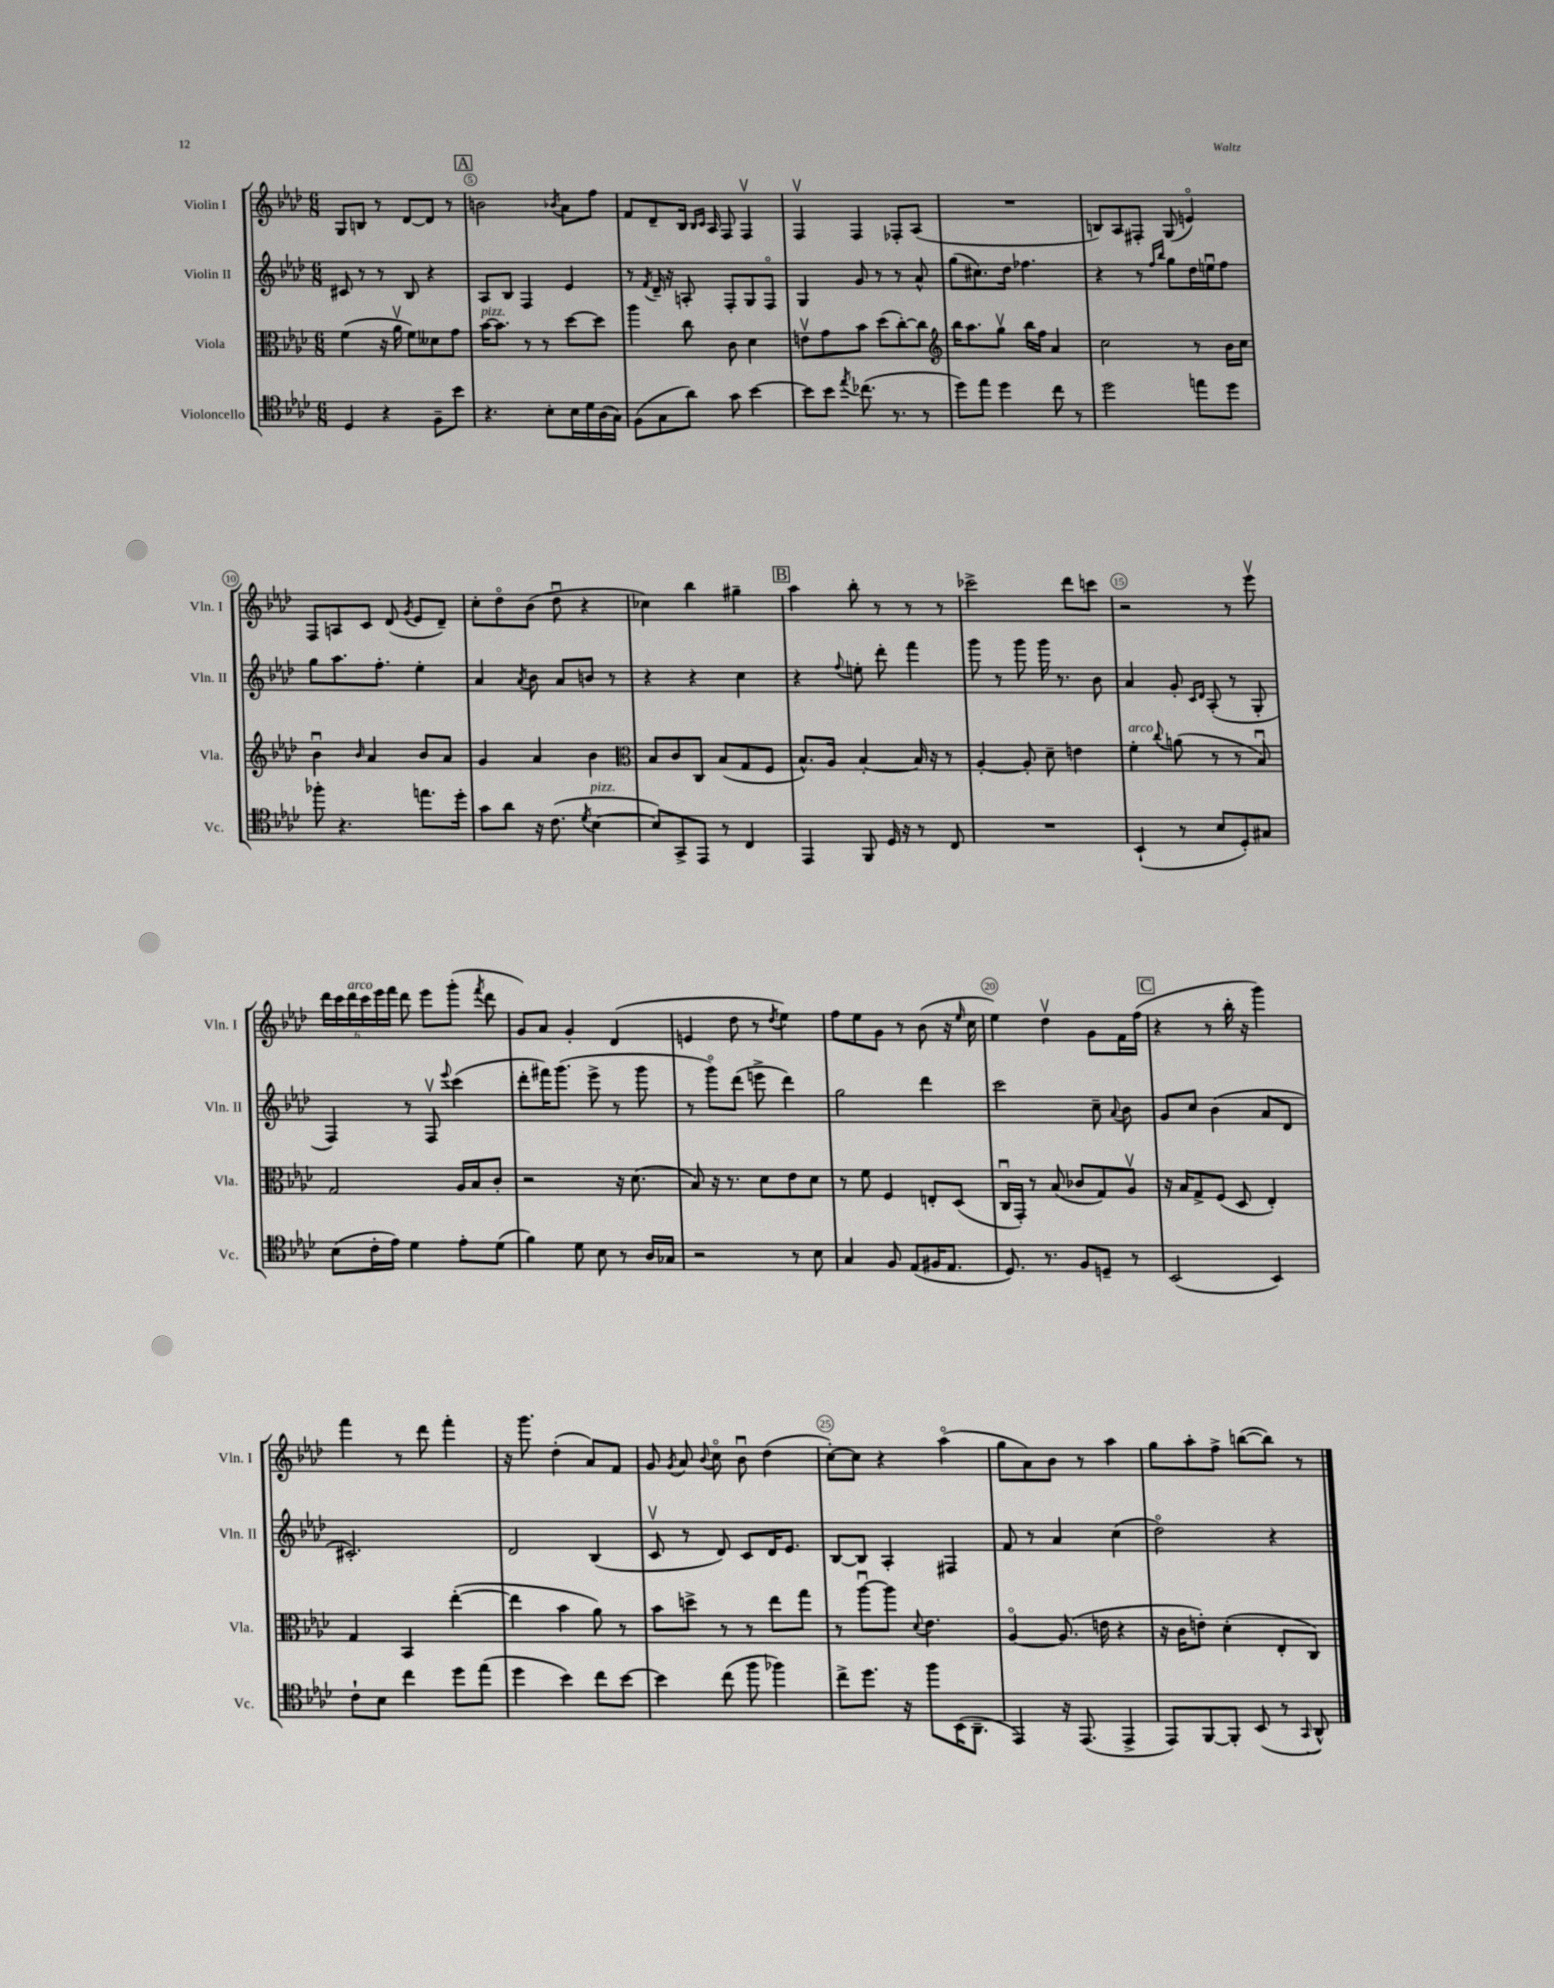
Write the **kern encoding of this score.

**kern	**kern	**kern	**kern
*part4	*part3	*part2	*part1
*staff4	*staff3	*staff2	*staff1
*I"Violoncello	*I"Viola	*I"Violin II	*I"Violin I
*I'Vc.	*I'Vla.	*I'Vln. II	*I'Vln. I
*clefC4	*clefC3	*clefG2	*clefG2
*k[b-e-a-d-]	*k[b-e-a-d-]	*k[b-e-a-d-]	*k[b-e-a-d-]
*M6/8	*M6/8	*M6/8	*M6/8
=4	=4	=4	=4
4D-/	(4f\	8c#X/	8G/L
.	.	8r	8Bn/J
4r	16r	8r	8r
.	16a-v\	.	.
.	8f\L)	8B-/	[8d-/L
8F~\L	8d--X\	4r	8d-/J]
8b-\J	8g\J	.	8r
!!LO:REH:place=s1:t=A
=5	=5	=5	=5
!	!LO:TX:a:i:t=pizz.	!	!
4.r	[16b-\KL	8A-/L	2bn\
.	8.b-\J]	.	.
.	.	8B-/J	.
.	8r	4F/	.
8B-'\L	8r	.	.
.	.	.	8qb-X/
16B-\L	[8dd-\L	4e-/	8a-\L
16d-\	.	.	.
(16A-\	8dd-\J]	.	8ff\J
16G\JJ)	.	.	.
=6	=6	=6	=6
(8F\L	4aa-\	8r	8f/L
.	.	8qf/	.
8G\	.	16d-~/	8d-~/
.	.	16r	.
8a-\J)	8cc\	8An'/	16B-/Jk
.	.	.	16qqB-/LL
.	.	.	16qqc/JJ
.	.	.	16A-/
8g\	8c\	8F'/L	8F/
[4b-\	4d-\	8G/	4Fv/
.	.	8F/J	.
=7	=7	=7	=7
8b-\L]	8env\L	4G/	4Fv/
8b-\J	8g\	.	.
8qee-/	.	.	.
(8.cc-X\	8b-\J	8g/	4F/
.	(8dd-\L	8r	.
8.r	.	.	.
.	[8cc'\)	8r	8F-X'/L
8r	8cc\J]	8a-^^/	(8A-/J
=8	=8	=8	=8
*	*clefG2	*	*
8dd-\L)	16bb-\KL	(8gg\L	2.r
.	8.aa-\	.	.
8ee-\J	.	8.cc#X\)	.
4dd-\	8ggv\J	.	.
.	.	16dd-\Jk	.
.	16bb-\LL	4.ff-X\	.
.	16ff\JJ	.	.
8cc\	4a-/	.	.
8r	.	.	.
=9	=9	=9	=9
2dd-\	2cc\	4r	8Bn/L)
.	.	.	8A-/
.	.	8r	8F#X'/J
.	.	16qqff/LL	.
.	.	16qqbb-/JJ	.
.	.	8gg\L	(8G/
8een\L	8r	16dd-\L	4en/)
.	.	16eenu\J	.
8dd-\J	16b-\LL	8ff\J	.
.	16cc\JJ	.	.
!!LO:LB:g=z
=10	=10	=10	=10
8ff-X'\	4b-u\	8gg\L	8F/L
4.r	.	8.aa-\	8An/
.	16qqb-/	.	.
.	4a-/	.	8c/J
.	.	8.ff'\J	.
.	.	.	(8d-/
.	.	.	8qg/
8.een\L	8b-/L	4ee-'\	8e-/L
.	8a-/J	.	8d-~/J)
16dd-'\Jk	.	.	.
=11	=11	=11	=11
8g\L	4g/	4a-/	8cc'\L
8a-\J	.	.	8dd-\
.	.	8qa-/	.
16r	4a-/	8b-\	(8b-\J
(8.c\	.	.	.
.	.	8a-/L	8dd-u\
8qd-/	.	.	.
!LO:TX:a:i:t=pizz.	!	!	!
[4B-\	4b-\	8bn/J	4r
.	.	8r	.
=12	=12	=12	=12
*	*clefC3	*	*
8B-/L])	8B-/L	4r	4cc-X\)
8GG^/	8c/	.	.
8EE-/J	8C/J	4r	4bb-\
8r	(8B-/L	.	.
4C/	8G/	4cc\	4gg#X~\
.	8F/J	.	.
!!LO:REH:place=s1:t=B
=13	=13	=13	=13
4EE-/	8.B-^^/L)	4r	4aa-\
.	16A-/Jk	.	.
.	.	8qqff/	.
8FF/	[4B-'/	8een'\	8bb-'\
16D-/	.	8ddd-'\	8r
16r	.	.	.
8r	16B-/]	4fff\	8r
.	16r	.	.
8C/	8r	.	8r
=14	=14	=14	=14
2.r	[4A-'/	8ggg\	2ccc-X^\
.	.	8r	.
.	8A-'/]	8ggg\	.
.	8d-~\	16ggg\	.
.	.	8.r	.
.	4en\	.	8ddd-\L
.	.	8b-\	8cccn\J
=15	=15	=15	=15
!	!LO:TX:a:i:t=arco	!	!
(4BB-`/	4f'\	4a-/	2r
.	8qqcc/	.	.
8r	(8an\	8g'/	.
.	.	16qqc/LL	.
.	.	16qqd-/JJ	.
8B-/L	8r	(8A-'/	.
8D-'/)	8r	8r	8r
8G#X/J	8B-u/)	8G'/	8eee-v\
!!LO:LB:g=z
=16	=16	=16	=16
(8B-\L	2G/	4F/)	24ddd-\LL
.	.	.	24ccc\
!	!	!	!LO:TX:a:i:t=arco
.	.	.	24ddd-\
16c'\L	.	.	24ccc\
.	.	.	24eee-\
16e-\JJ)	.	.	.
.	.	.	24fff\JJ
4d-\	.	8r	8ddd-\
.	.	8Fv/	8eee-\L
.	.	8qqeee-/	.
8e-'\L	16A-/LL	(4ccc\	(8ggg'\J
.	16B-/J	.	.
.	.	.	8qfff/
(8d-\J	8c'/J	.	8ddd-\
=17	=17	=17	=17
4f\)	2r	8ddd-'\L	8g/L)
.	.	16fff#X\K)	8a-/J
.	.	(8.ggg\J	.
8d-\	.	.	4g'/
8B-\	.	8eee-^\	.
8r	16r	8r	(4d-/
.	(8.d-\	.	.
16A-/LL	.	8ggg\	.
16G-X/JJ	.	.	.
=18	=18	=18	=18
2r	8B-/)	8r	4en/
.	16r	8ggg\L)	.
.	8.r	.	.
.	.	(8ddd-\J	8dd-\
.	8d-\L	8eeen^\	8r
.	.	.	8qdd-/
8r	8e-\	4ddd-\)	4ee-\)
8B-\	8d-\J	.	.
=19	=19	=19	=19
4G/	8r	2gg\	8ff\L
.	8f\	.	8ee-\
8F/	4F/	.	8g\J
(8E-/L	.	.	8r
16F#X/K	8En'/L	4ddd-\	(8b-\
8.E-/J	.	.	.
.	(8D-/J	.	16r
.	.	.	16qqee-/
.	.	.	16cc\
=20	=20	=20	=20
8.D-/)	16Cu/LL	2ccc\	4ee-\)
.	16GG'/JJ)	.	.
.	8r	.	.
8.r	.	.	.
.	(8B-/	.	4dd-v\
8F/L	8c-X/L	.	.
8Dn~/J	8G/)	8cc~\	8g\L
.	.	8qqa-/	.
8r	8A-v/J	8b-\	16f\L
.	.	.	(16ff\JJ
!!LO:REH:place=s1:t=C
=21	=21	=21	=21
(2BB-/	16r	8g/L	4r
.	16B-/KL	.	.
.	8G^/	8cc/J	.
.	(8F/J	(4b-\	8r
.	8D-/	.	16bb-'\
.	.	.	16r
4BB-/)	4E-'/)	8a-/L	4ggg\)
.	.	8d-/J	.
!!LO:LB:g=z
=22	=22	=22	=22
8c`\L	4G/	2.c#X'/)	4fff\
8B-\J	.	.	.
4cc\	4BB-/	.	8r
.	.	.	8ddd-\
8dd-\L	([4ee-'\	.	4fff'\
(8ee-\J	.	.	.
=23	=23	=23	=23
4dd-\	4ee-\]	2d-/	16r
.	.	.	8.ggg\
4b-\)	4b-\	.	(4dd-'\
8cc\L	8a-\)	(4B-/	8a-/L)
[8b-\J	8r	.	8f/J
=24	=24	=24	=24
4b-\]	8b-\L	8cv/	8g/
.	.	.	8qg/
.	8ddn^\J	8r	8a-/
.	.	.	8qqb-/
(8cc\	8r	8d-/)	8cc\
8ff\	8r	8c/L	8b-u\
4ff-X\)	8ee-\L	16d-/K	(4dd-\
.	.	8.e-/J	.
.	8gg\J	.	.
=25	=25	=25	=25
8cc^\L	8r	[8B-/L	[8cc'\L)
8.dd-\J	[8aa-u\L	8B-/J]	8cc\J]
.	8aa-\J]	4A-'/	4r
16r	.	.	.
.	8qqd-/	.	.
8ff\L	4.e-\	.	.
(16BB-\K	.	4F#X/	(4aa-\
8.AA-~\J	.	.	.
=26	=26	=26	=26
4EE-/)	[4A-/	8f/	8gg\L
.	.	8r	8a-\)
16r	(8.A-/]	4a-/	8b-\J
(8.EE-/	.	.	.
.	.	.	8r
.	16en\	.	.
4EE-^/	4r	(4cc\	4aa-\
=27	=27	=27	=27
8EE-/L)	16r	2dd-\)	8gg\L
.	16c\KL	.	.
[8FF/	8en'\J)	.	8aa-'\
8FF'/J]	(4d-'\	.	8ff^\J
(8BB-/	.	.	([8bbn\L
8r	8E-'/L	4r	8bb\J])
8qqGG/	.	.	.
8AA-^^/)	8C/J)	.	8r
==	==	==	==
*-	*-	*-	*-
